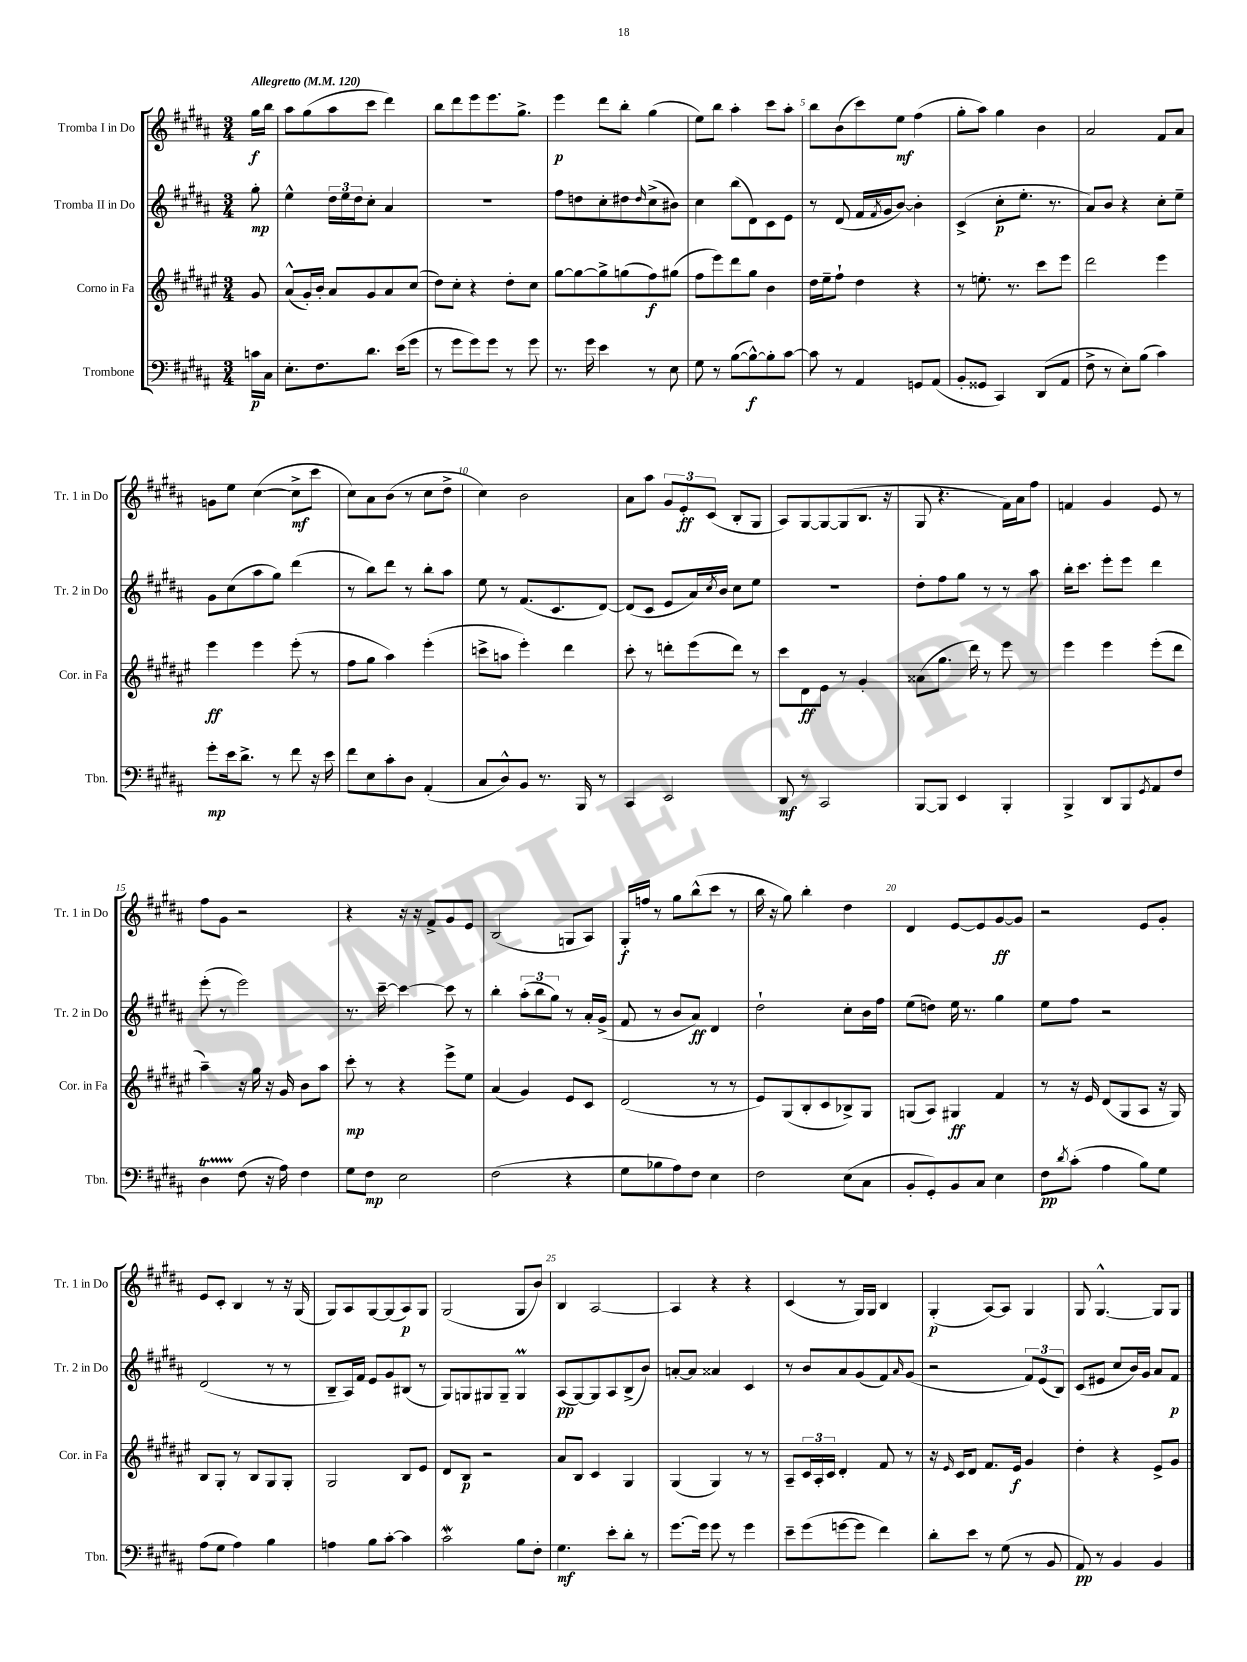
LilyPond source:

<<
\new StaffGroup <<
\new Staff = "s0" \with { instrumentName = "Tromba I in Do" shortInstrumentName = "Tr. 1 in Do" } {
    \clef treble \key b \major \numericTimeSignature \time 3/4 \partial 8 \tempo "Allegretto" 4 = 120
    gis''16\f b''16 |
    ais''8 gis''8( ais''8 cis'''8 dis'''4) |
    b''8 dis'''8 e'''8 e'''8. gis''8.-> |
    e'''4\p dis'''8 b''8-. gis''4( |
    e''8) b''8 ais''4-. cis'''8 ais''8-. |
    b''8 b'8( cis'''8) e''8\mf fis''4( |
    gis''8-. ais''8) gis''4 b'4 |
    ais'2 fis'8 ais'8 |
    g'8 e''8 cis''4~( cis''8->\mf cis'''8 |
    cis''8) ais'8 b'8( r8 cis''8 dis''8-> |
    cis''4) b'2 |
    ais'8 ais''8 \tuplet 3/2 { gis'8 e'8-.\ff cis'8( } b8-. gis8 |
    ais8) gis8~ gis8~ gis8( b8. r16 |
    gis8 r4. fis'16) ais'16 fis''8 |
    f'4 gis'4 e'8 r8 |
    fis''8 gis'8 r2 |
    r4 r16 r16 fis'8-> gis'8 e'8 |
    b2( g8 ais8) |
    gis16-.\f f''16 r8 gis''8 b''8-^( cis'''8 r8 |
    b''16 r16 gis''8) b''4-. dis''4 |
    dis'4 e'8~ e'8 gis'8~\ff gis'8 |
    r2 e'8 gis'8-. |
    e'8 cis'8-. b4 r8 r16 gis16( |
    gis8) ais8 gis8~ gis8( ais8\p) gis8 |
    gis2( gis8 b'8) |
    b4 ais2~ |
    ais4 r4 r4 |
    cis'4( r8 gis16) gis16 b4 |
    gis4-.\p( ais8~) ais8 gis4 |
    gis8 gis4.~-^ gis8 gis8 \bar "|." |
}
\new Staff = "s1" \with { instrumentName = "Tromba II in Do" shortInstrumentName = "Tr. 2 in Do" } {
    \clef treble \key b \major \numericTimeSignature \time 3/4 \partial 8
    gis''8-.\mp |
    e''4-^ \tuplet 3/2 { dis''16 e''16 dis''16 } cis''8-. ais'4 |
    R2. |
    fis''8 d''8 cis''8-. dis''8 \grace { dis''16 } cis''8->( bis'8) |
    cis''4 b''8( dis'8) cis'8 e'8 |
    r8 dis'8( fis'16 \acciaccatura { fis'8 } gis'16 b'8~) b'4-. |
    cis'4->( cis''8-.\p e''8.-. r8. |
    ais'8) b'8 r4 cis''8-. e''8-- |
    gis'8 cis''8( ais''8 gis''8) dis'''4( |
    r8 b''8) dis'''8 r8 b''8-. ais''8 |
    e''8 r8 fis'8.( cis'8. dis'8~) |
    dis'8( cis'8 e'8 ais'16) \acciaccatura { cis''8 } b'16 cis''8 e''8 |
    R2. |
    dis''8-. fis''8 gis''8 r8 r8 ais''8 |
    b''16-. cis'''8. e'''8-. e'''8 dis'''4 |
    e'''8-.( r8 e'''2) |
    r8. cis'''16~-- cis'''4~ cis'''8 r8 |
    b''4-. \tuplet 3/2 { ais''8-.( b''8 gis''8) } r8 ais'16-. gis'16->( |
    fis'8 r8 b'8 ais'8\ff) dis'4 |
    dis''2-! cis''8-. b'16 fis''16 |
    e''8( d''8) e''16 r8. gis''4 |
    e''8 fis''8 r2 |
    dis'2( r8 r8 |
    b8-- ais16) fis'16 e'8 gis'8 bis8( r8 |
    gis8) g8 gis8 gis8-- gis4\prall |
    ais8\pp( gis8~) gis8 ais8 b8->( b'8) |
    a'8~-. a'8 aisis'4 cis'4 |
    r8 b'8 ais'8 gis'8( fis'8) \grace { ais'16 } gis'8( |
    r2 \tuplet 3/2 { fis'8) e'8( b8) } |
    cis'8( eis'8 cis''8 b'16) gis'16 ais'8 fis'8\p \bar "|." |
}
\new Staff = "s2" \with { instrumentName = "Corno in Fa" shortInstrumentName = "Cor. in Fa" } {
    \clef treble \key fis \major \numericTimeSignature \time 3/4 \partial 8
    gis'8 |
    ais'8-^( gis'16-.) b'16-. ais'8 gis'8 ais'8 cis''8( |
    dis''8) cis''8-. r4 dis''8-. cis''8 |
    gis''8~ gis''8~ gis''8-> g''8( fis''8\f) gis''8( |
    fis''8 eis'''8) dis'''8 gis''8 b'4 |
    dis''16 eis''16-- fis''8-! dis''4 r4 |
    r8 e''8.-. r8. cis'''8 eis'''8 |
    dis'''2 eis'''4 |
    eis'''4\ff eis'''4 eis'''8-.( r8 |
    fis''8 gis''8 ais''4) eis'''4-.( |
    c'''8-> a''8 eis'''4-.) dis'''4 |
    cis'''8-. r8 d'''8-. eis'''8( d'''8) r8 |
    cis'''8 dis'8\ff eis'8 r8 gis'4-. |
    aisis'8( gis''8. dis'''16) r8 eis'''8 r8 |
    eis'''4 eis'''4 eis'''8-.( dis'''8 |
    ais''4--) r16 gis''16 r16 gis'16 b'8 ais''8 |
    cis'''8-.\mp r8 r4 eis'''8-> eis''8 |
    ais'4( gis'4) eis'8 cis'8 |
    dis'2( r8 r8 |
    eis'8) gis8( b8-. cis'8 bes8->) gis8 |
    g8( ais8) gis4\ff fis'4 |
    r8 r16 eis'16 dis'8( gis8 ais8 r16 gis16) |
    b8 gis8-. r8 b8 gis8 gis8-. |
    gis2 b8 eis'8 |
    dis'8 b8\p r2 |
    ais'8 b8 cis'4 gis4 |
    gis4( gis4) r8 r8 |
    ais8-- \tuplet 3/2 { cis'16 ais16-. cis'16 } dis'4-. fis'8 r8 |
    r16 \grace { eis'16 } cis'16 dis'8 fis'8. eis'16\f gis'4 |
    dis''4-. r4 eis'8-> gis'8 \bar "|." |
}
\new Staff = "s3" \with { instrumentName = "Trombone" shortInstrumentName = "Tbn." } {
    \clef bass \key b \major \numericTimeSignature \time 3/4 \partial 8
    c'16\p cis16 |
    e8.-. fis8. dis'8. e'16( gis'8 |
    r8 gis'8 gis'8) gis'8 r8 gis'8 |
    r8. gis'16 e'4 r8 e8 |
    gis8 r8 b8~( b8~-^\f) b8-. cis'8~ |
    cis'8 r8 ais,4 g,8 ais,8( |
    b,8-. gisis,8 cis,4) dis,8( ais,8 |
    fis8-> r8 e8-.) b8( cis'4) |
    gis'8-.\mp e'16 dis'8.-> r8 fis'8 r16 e'16 |
    fis'8 e8 cis'8-. dis8 ais,4-.( |
    cis8 dis8-^) b,8 r8. b,,16 r8 |
    cis,4 e,2 |
    dis,8\mf r8 cis,2 |
    b,,8~ b,,8 e,4 b,,4-. |
    b,,4-> dis,8 b,,8 \acciaccatura { gis,8 } ais,8 fis8 |
    dis4\startTrillSpan fis8\stopTrillSpan( r16 ais16) fis4 |
    gis8 fis8\mp e2 |
    fis2( r4 |
    gis8 bes8 ais8) fis8 e4 |
    fis2 e8( cis8 |
    b,8-. gis,8-.) b,8 cis8 e4 |
    fis8\pp \acciaccatura { dis'8 } cis'8-.( ais4 b8) gis8 |
    ais8( gis8 ais4) b4 |
    a4 b8 cis'8~-. cis'4 |
    cis'2\mordent b8 fis8-. |
    gis4.\mf e'8-. dis'8-. r8 |
    gis'8.~ gis'16 gis'8 r8 gis'4 |
    e'8-- gis'8( g'8~ g'8 fis'4) |
    dis'8-. e'8 r8 gis8( r8 b,8 |
    ais,8\pp) r8 b,4 b,4 \bar "|." |
}
>>
>>
\layout { \context { \Score \override BarNumber.break-visibility = ##(#f #t #t) barNumberVisibility = #(every-nth-bar-number-visible 5) } }
